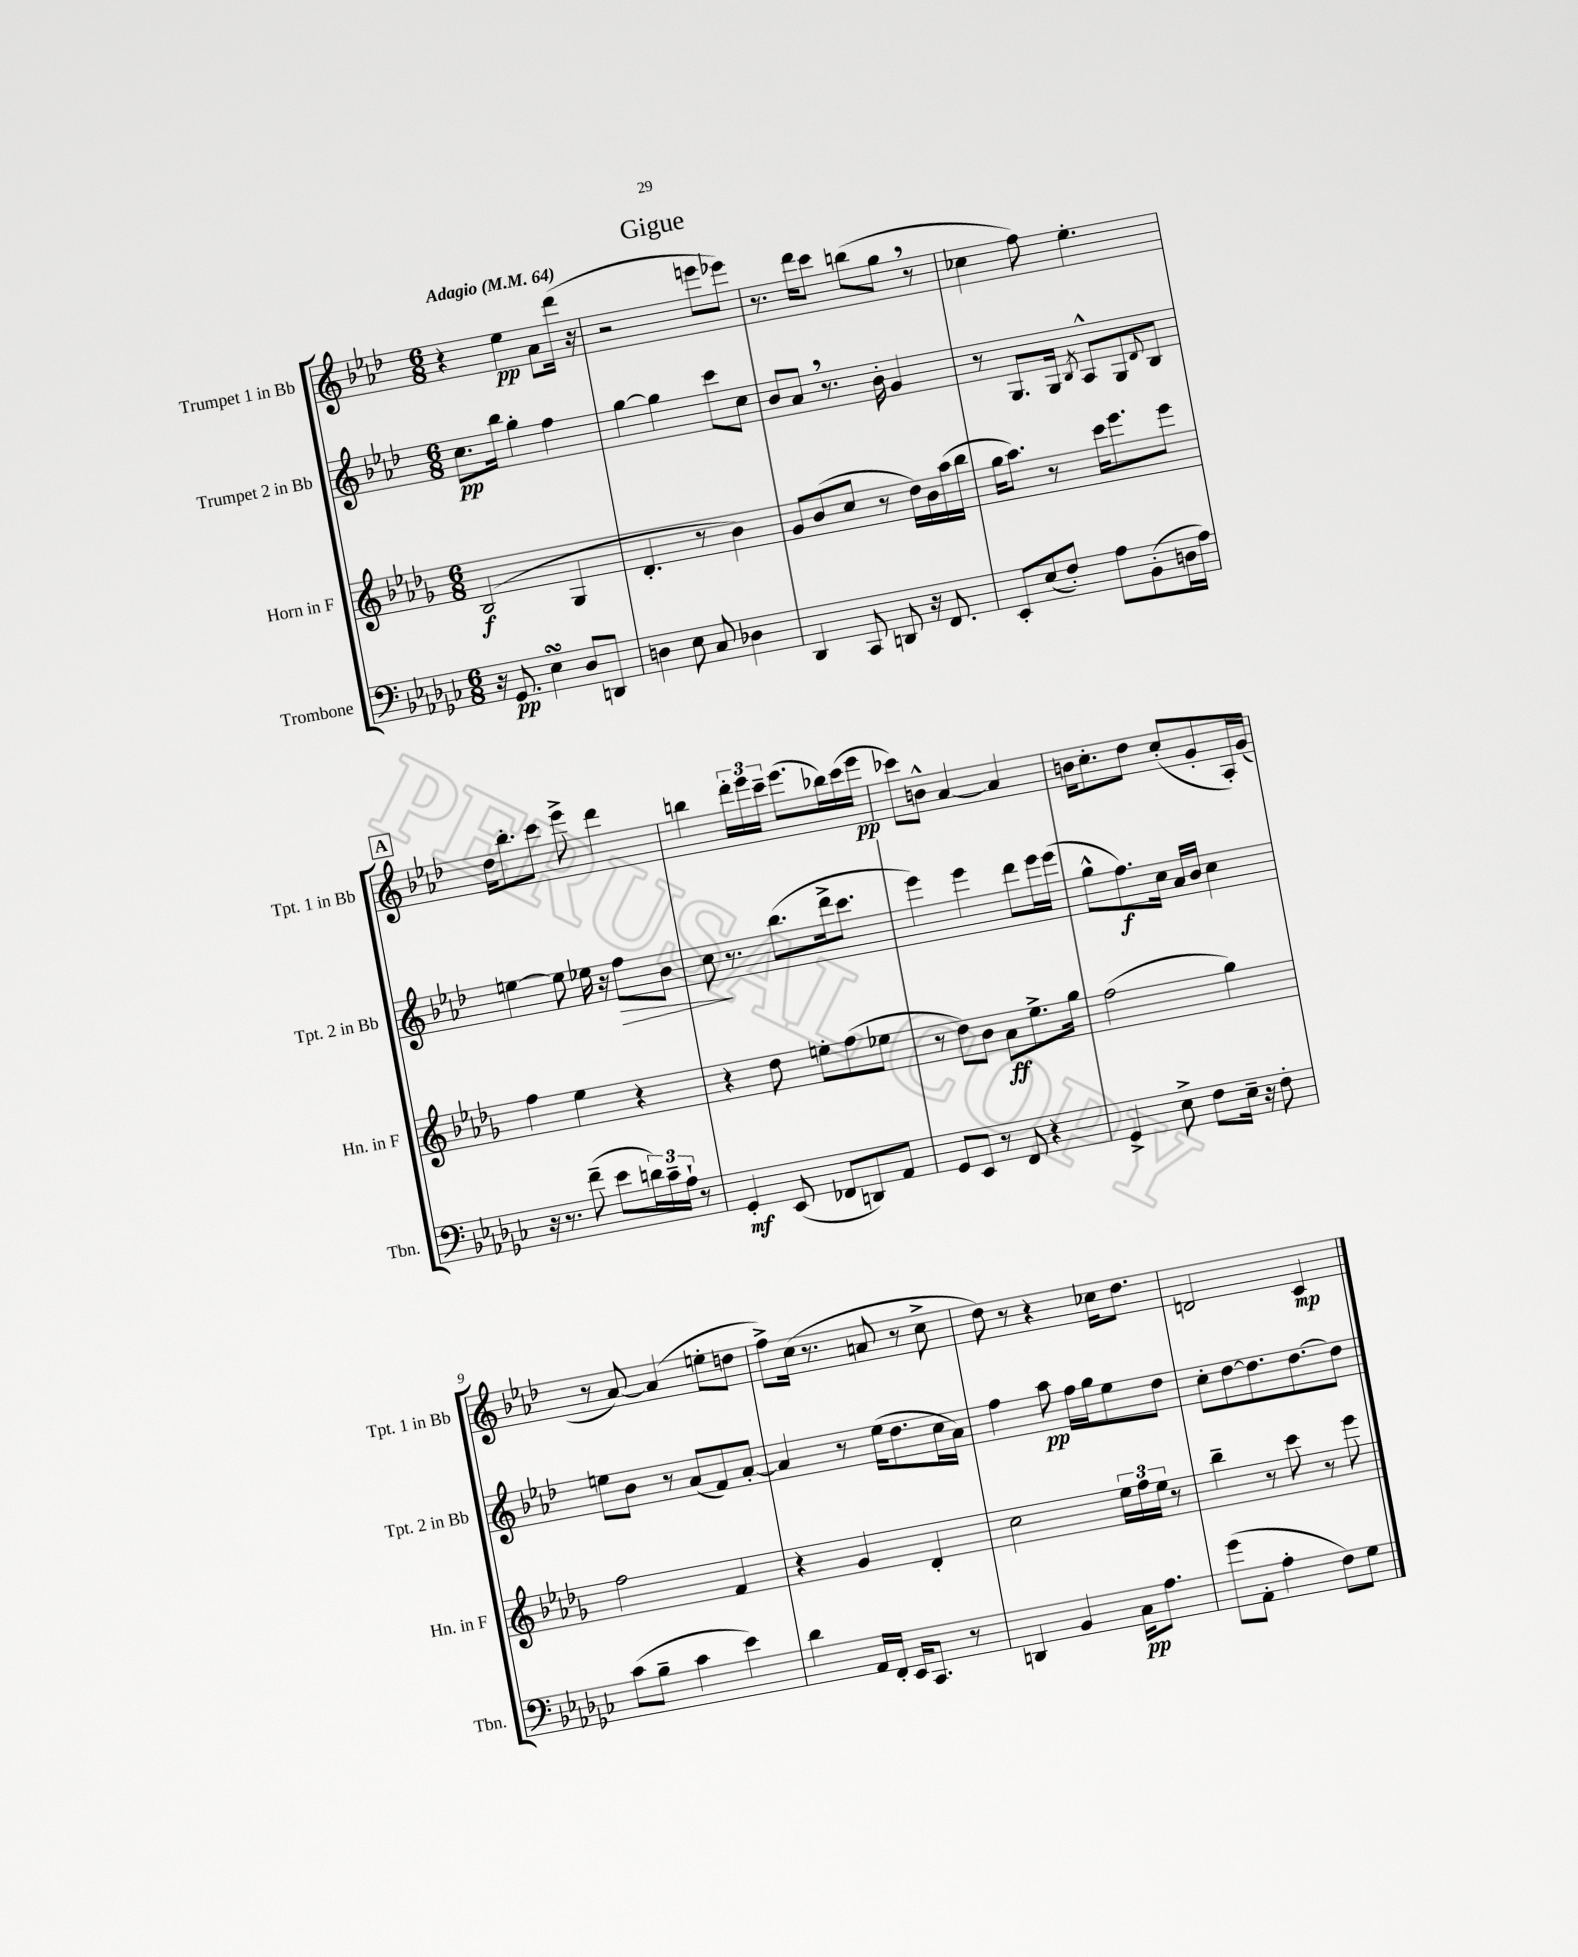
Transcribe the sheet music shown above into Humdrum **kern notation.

**kern	**dynam	**kern	**dynam	**kern	**dynam	**kern	**dynam
*part4	*part4	*part3	*part3	*part2	*part2	*part1	*part1
*staff4	*staff4	*staff3	*staff3	*staff2	*staff2	*staff1	*staff1
*I"Trombone	*	*I"Horn in F	*	*I"Trumpet 2 in Bb	*	*I"Trumpet 1 in Bb	*
*I'Tbn.	*	*I'Hn. in F	*	*I'Tpt. 2 in Bb	*	*I'Tpt. 1 in Bb	*
*clefF4	*	*clefG2	*	*clefG2	*	*clefG2	*
*k[b-e-a-d-g-c-]	*	*k[b-e-a-d-g-]	*	*k[b-e-a-d-]	*	*k[b-e-a-d-]	*
*M6/8	*	*M6/8	*	*M6/8	*	*M6/8	*
*MM64	*	*MM64	*	*MM64	*	*MM64	*
=1	=1	=1	=1	=1	=1	=1	=1
!	!	!	!	!	!	!LO:TX:a:B:t=Adagio	!
16r	.	(2B-/	f	8.cc\L	pp	4r	.
8.GG-/	pp	.	.	.	.	.	.
.	.	.	.	16bb-\Jk	.	.	.
4E-sSSS\	.	.	.	4gg'\	.	4ee-\	pp
8D-/L	.	4G-/	.	4ff\	.	8a-\L	.
8DDn/J	.	.	.	.	.	(16ddd-\Jk	.
.	.	.	.	.	.	16r	.
=2	=2	=2	=2	=2	=2	=2	=2
4Dn\	.	4.d-'/	.	[4gg\	.	2r	.
8E-\	.	.	.	4gg\]	.	.	.
8C-/	.	8r	.	.	.	.	.
4D-X\	.	4b-\)	.	8ccc\L	.	8eeen\L	.
.	.	.	.	8cc\J	.	8eee-X\J)	.
=3	=3	=3	=3	=3	=3	=3	=3
4DD-/	.	8g-/L	.	8b-/L	.	8.r	.
.	.	(8b-/	.	8a-,/J	.	.	.
.	.	.	.	.	.	16ddd-\KL	.
8CC-/	.	8cc/J	.	8.r	.	8ccc\J	.
8DDn/	.	8r	.	.	.	(8bbn\L	.
.	.	.	.	16b-'\	.	.	.
16r	.	16dd-\LL)	.	4g/	.	8gg,\J	.
8.FF/	.	16b-\	.	.	.	.	.
.	.	(16aa-\	.	.	.	8r	.
.	.	16bb-\JJ	.	.	.	.	.
=4	=4	=4	=4	=4	=4	=4	=4
8EE-'/L	.	16gg-\KL	.	8r	.	4cc-X\	.
.	.	8.aa-\J)	.	.	.	.	.
(8E-/	.	.	.	8.G/L	.	.	.
8F'/J)	.	8r	.	.	.	8ff\)	.
.	.	.	.	16G/Jk	.	.	.
.	.	.	.	8qB-/	.	.	.
8A-\L	.	16ccc\KL	.	8A-^^/L	.	4.ee-'\	.
.	.	8.eee-\	.	.	.	.	.
(8BB-'\	.	.	.	8G/	.	.	.
.	.	.	.	8qqd-/	.	.	.
16Dn\L	.	8eee-\J	.	8B-/J	.	.	.
16A-\JJ)	.	.	.	.	.	.	.
!!LO:LB:g=z
!!LO:REH:place=s1:t=A
=5	=5	=5	=5	=5	=5	=5	=5
16r	.	4ff\	.	[4een\	.	16dd-\KL	.
8.r	.	.	.	.	.	8.bb-'\	.
(8f~\	.	4ee-\	.	8ee\]	.	8ccc\J	.
8e-\L	.	.	.	16ee-X\	.	8eee-^\	.
.	.	.	.	16r	.	.	.
!	!	!	!	!	!LO:HP:b	!	!
24dn\L)	.	4r	.	8ff\L	>	4ddd-\	.
24c-~\	.	.	.	.	.	.	.
24A-`\JJ	.	.	.	.	.	.	.
8r	.	.	.	8b-\J	.	.	.
=6	=6	=6	=6	=6	=6	=6	=6
4GG-'/	mf	4r	.	8cc\	.	4bbn\	.
.	.	.	.	8.r	]	.	.
(8EE-/	.	8dd-\	.	.	.	24ddd-'\LL	.
.	.	.	.	.	.	24eee-\	.
.	.	.	.	(8.bb-\L	.	.	.
.	.	.	.	.	.	24ccc~\JJ	.
8FF-X/L	.	8een'\L	.	.	.	(8.eee-\L	.
8DDn/)	.	(8ff\	.	16ddd-^\k	.	.	.
.	.	.	.	8.ccc\J	.	16bb-X\L)	.
8AA-/J	.	8ee-X\J	.	.	.	(16ccc\	.
.	.	.	.	.	.	16eee-\JJ	pp
=7	=7	=7	=7	=7	=7	=7	=7
8GG-/L	.	8r	.	4eee-\)	.	8ccc-X\L)	.
8EE-/J	.	8dd-\L)	.	.	.	8bn^^\J	.
8r	.	8b-\J	.	4eee-\	.	[4a-/	.
8FF/	.	8a-\L	ff	.	.	.	.
4r	.	8.ee-^\	.	8ddd-\L	.	4a-/]	.
.	.	.	.	16eee-\L	.	.	.
.	.	16gg-\Jk	.	(16eee-\JJ	.	.	.
=8	=8	=8	=8	=8	=8	=8	=8
4GG-^/	.	(2ff\	.	8gg^^\L	.	16bn\KL	.
.	.	.	.	.	.	8.cc'\	.
.	.	.	.	8.ff\)	f	.	.
8E-^\	.	.	.	.	.	8dd-\J	.
.	.	.	.	16cc\Jk	.	.	.
8F\L	.	.	.	16a-/LL	.	(8cc'/L	.
.	.	.	.	16b-/JJ	.	.	.
16E-~\Jk	.	4gg-\)	.	4cc\	.	8g'/	.
16r	.	.	.	.	.	.	.
8F'\	.	.	.	.	.	16A-'/L)	.
.	.	.	.	.	.	(16g/JJ	.
!!LO:LB:g=z
=9	=9	=9	=9	=9	=9	=9	=9
(8c-\L	.	2ff\	.	8een\L	.	8r	.
8B-~\J	.	.	.	8b-\J	.	[8a-/)	.
4c-\	.	.	.	8r	.	(4a-/]	.
.	.	.	.	(8a-/L	.	.	.
4e-\)	.	4f/	.	8f/)	.	8een'\L	.
.	.	.	.	[8a-'/J	.	8ddn\J	.
=10	=10	=10	=10	=10	=10	=10	=10
4d-\	.	4r	.	4a-/]	.	8ff^\L)	.
.	.	.	.	.	.	(16cc\Jk	.
.	.	.	.	.	.	8.r	.
16AA-/LL	.	4g-/	.	8r	.	.	.
16FF'/JJ	.	.	.	.	.	.	.
16EE-/KL	.	.	.	(16ee-\KL	.	8an/	.
8.CC-/J	.	.	.	8.dd-\	.	.	.
.	.	4d-'/	.	.	.	8r	.
8r	.	.	.	16cc\L	.	8cc^\	.
.	.	.	.	16a-\JJ)	.	.	.
=11	=11	=11	=11	=11	=11	=11	=11
4DDn/	.	2cc\	.	4ff\	.	8dd-\)	.
.	.	.	.	.	.	8r	.
4BB-/	.	.	.	8aa-\	pp	4r	.
.	.	.	.	16ff\LL	.	.	.
.	.	.	.	16gg\J	.	.	.
16C-\KL	pp	24ee-\LL	.	8ee-\	.	16cc-X\KL	.
.	.	24ff\	.	.	.	.	.
8.A-\J	.	.	.	.	.	8.dd-\J	.
.	.	24ee-\JJ	.	.	.	.	.
.	.	8r	.	8dd-\J	.	.	.
=12	=12	=12	=12	=12	=12	=12	=12
(8g-\L	.	4bb-~\	.	8cc'\L	.	2dn/	.
8AA-'\J	.	.	.	[8dd-\	.	.	.
4A-'\	.	8r	.	8.dd-\]	.	.	.
.	.	8ccc\	.	.	.	.	.
.	.	.	.	[8.dd-\	.	.	.
8F\L)	.	8r	.	.	.	4c/	mp
8G-\J	.	8eee-\	.	8dd-\J]	.	.	.
==	==	==	==	==	==	==	==
*-	*-	*-	*-	*-	*-	*-	*-
